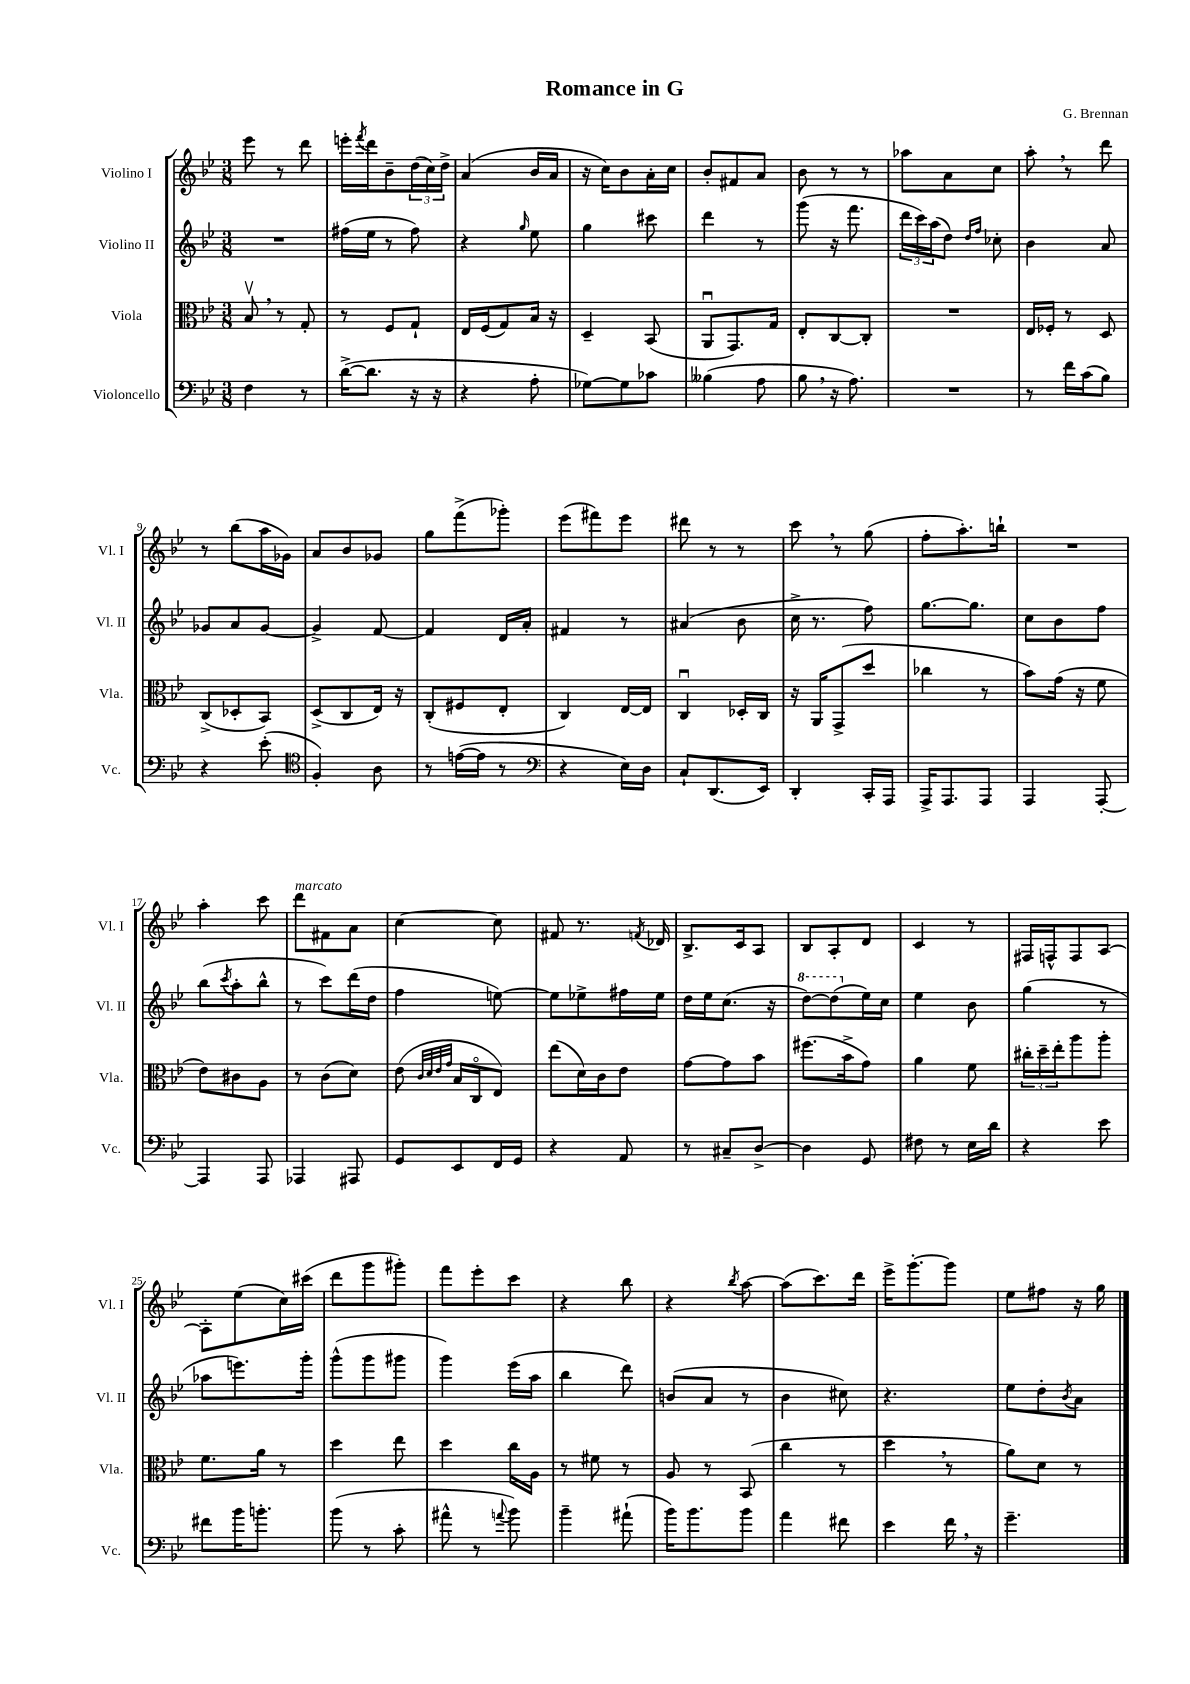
\header { title = "Romance in G" composer = "G. Brennan" }
<<
\new StaffGroup <<
\new Staff = "s0" \with { instrumentName = "Violino I" shortInstrumentName = "Vl. I" } {
    \clef treble \key bes \major \numericTimeSignature \time 3/8
    ees'''8 r8 d'''8 |
    e'''16-. \acciaccatura { f'''8 } d'''16 bes'8-- \tuplet 3/2 { d''16( c''16) d''16-> } |
    a'4( bes'16 a'16 |
    r16 c''16) bes'8 a'16-. c''16 |
    bes'8-. fis'8 a'8 |
    bes'8 r8 r8 |
    aes''8 a'8 c''8 |
    a''8-. \breathe r8 d'''8 |
    r8 bes''8( a''16 ges'16) |
    a'8 bes'8 ges'8 |
    g''8 f'''8->( ges'''8-.) |
    ees'''8( fis'''8) ees'''8 |
    dis'''8 r8 r8 |
    c'''8 \breathe r8 g''8( |
    f''8-. a''8.-.) b''16-! |
    R4. |
    a''4-. c'''8 |
    d'''8^\markup { \italic "marcato" } fis'8 a'8 |
    c''4~ c''8 |
    fis'8 r8. \acciaccatura { f'8 } des'16 |
    bes8.-> c'16 a8 |
    bes8 a8-. d'8 |
    c'4 r8 |
    fis16 f16-^ f8 a8~ |
    a8-. ees''8( c''16) cis'''16( |
    d'''8 g'''8 gis'''8-.) |
    f'''8 ees'''8-. c'''8 |
    r4 bes''8 |
    r4 \acciaccatura { bes''8 } a''8~ |
    a''8( c'''8.) d'''16 |
    ees'''16-> g'''8.~-. g'''8 |
    ees''8 fis''8 r16 g''16 \bar "|." |
}
\new Staff = "s1" \with { instrumentName = "Violino II" shortInstrumentName = "Vl. II" } {
    \clef treble \key bes \major \numericTimeSignature \time 3/8
    R4. |
    fis''16( ees''16 r8 fis''8) |
    r4 \grace { g''16 } ees''8 |
    g''4 cis'''8 |
    d'''4 r8 |
    g'''8( r16 f'''8. |
    \tuplet 3/2 { d'''16 c'''16) a''16( } d''8) \grace { d''16 f''16 } ces''8-. |
    bes'4 a'8 |
    ges'8 a'8 ges'8~ |
    ges'4-> f'8~ |
    f'4 d'16 a'16-. |
    fis'4 r8 |
    ais'4( bes'8 |
    c''16-> r8. f''8) |
    g''8.~ g''8. |
    c''8 bes'8 f''8 |
    bes''8( \acciaccatura { c'''8 } a''8-. bes''8-^ |
    r8 c'''8) d'''16( d''16 |
    f''4 e''8~) |
    e''8 ees''8-> fis''16 ees''16 |
    d''16 ees''16 c''8.( r16 |
    \ottava #1 d'''8~) d'''8( \ottava #0 ees''16) c''16 |
    ees''4 bes'8 |
    g''4( r8 |
    aes''8 e'''8.) g'''16-. |
    g'''8-^( g'''8 gis'''8 |
    g'''4) ees'''16( a''16 |
    bes''4 d'''8) |
    b'8( a'8 r8 |
    bes'4 cis''8) |
    r4. |
    ees''8 d''8-. \acciaccatura { bes'8 } a'8 \bar "|." |
}
\new Staff = "s2" \with { instrumentName = "Viola" shortInstrumentName = "Vla." } {
    \clef alto \key bes \major \numericTimeSignature \time 3/8
    bes8\upbow \breathe r8 g8-. |
    r8 f8 g8-! |
    ees16 f16( g8) bes16 r16 |
    d4-- bes,8( |
    a,8\downbow g,8.) g16 |
    ees8-. c8~ c8-. |
    R4. |
    ees16 fes16-. r8 d8 |
    c8->( des8-. bes,8) |
    d8->( c8 ees16) r16 |
    c8-.( fis8 ees8-. |
    c4) ees16~ ees16 |
    c4\downbow des16-. c16 |
    r16 a,16 g,8->( d''8 |
    ces''4 r8 |
    bes'8) g'16( r16 f'8 |
    ees'8) cis'8 a8 |
    r8 c'8( d'8) |
    ees'8( \grace { c'32 d'32 ees'32 g'32 } bes16 c16\flageolet ees8) |
    ees''8( d'16) c'16 ees'8 |
    g'8~ g'8 bes'8 |
    fis''8.( bes'16-> g'8) |
    a'4 f'8 |
    \tuplet 3/2 { cis''16-. d''16-- ees''16-. } a''8 a''8-. |
    f'8. a'16 r8 |
    d''4 ees''8 |
    d''4 c''16 a16 |
    r8 fis'8 r8 |
    a8 r8 bes,8( |
    c''4 r8 |
    d''4 \breathe r8 |
    a'8) d'8 r8 \bar "|." |
}
\new Staff = "s3" \with { instrumentName = "Violoncello" shortInstrumentName = "Vc." } {
    \clef bass \key bes \major \numericTimeSignature \time 3/8
    f4 r8 |
    d'16~->( d'8. r16 r16 |
    r4 a8-. |
    ges8~) ges8 ces'8 |
    beses4( a8 |
    bes8 \breathe r16 a8.) |
    R4. |
    r8 f'16 c'16( bes8) |
    r4 ees'8-.( |
    \clef tenor f4-.) a8 |
    r8 e'16~( e'16 r8 |
    \clef bass r4 ees16) d16 |
    c8-! d,8.( ees,16) |
    d,4-. c,16-. a,,16 |
    a,,16-> a,,8. a,,8 |
    a,,4 a,,8~-. |
    a,,4 a,,8 |
    aes,,4 ais,,8 |
    g,8 ees,8 f,16 g,16 |
    r4 a,8 |
    r8 cis8-- d8~-> |
    d4 g,8 |
    fis8 r8 ees16 d'16 |
    r4 ees'8 |
    fis'8 bes'16 b'8.-. |
    bes'8( r8 c'8-. |
    ais'8-^ r8 \appoggiatura { a'8 } bes'8) |
    bes'4-- ais'8-!( |
    bes'16) bes'8. bes'8 |
    a'4 fis'8 |
    ees'4 f'16 \breathe r16 |
    g'4.-- \bar "|." |
}
>>
>>
